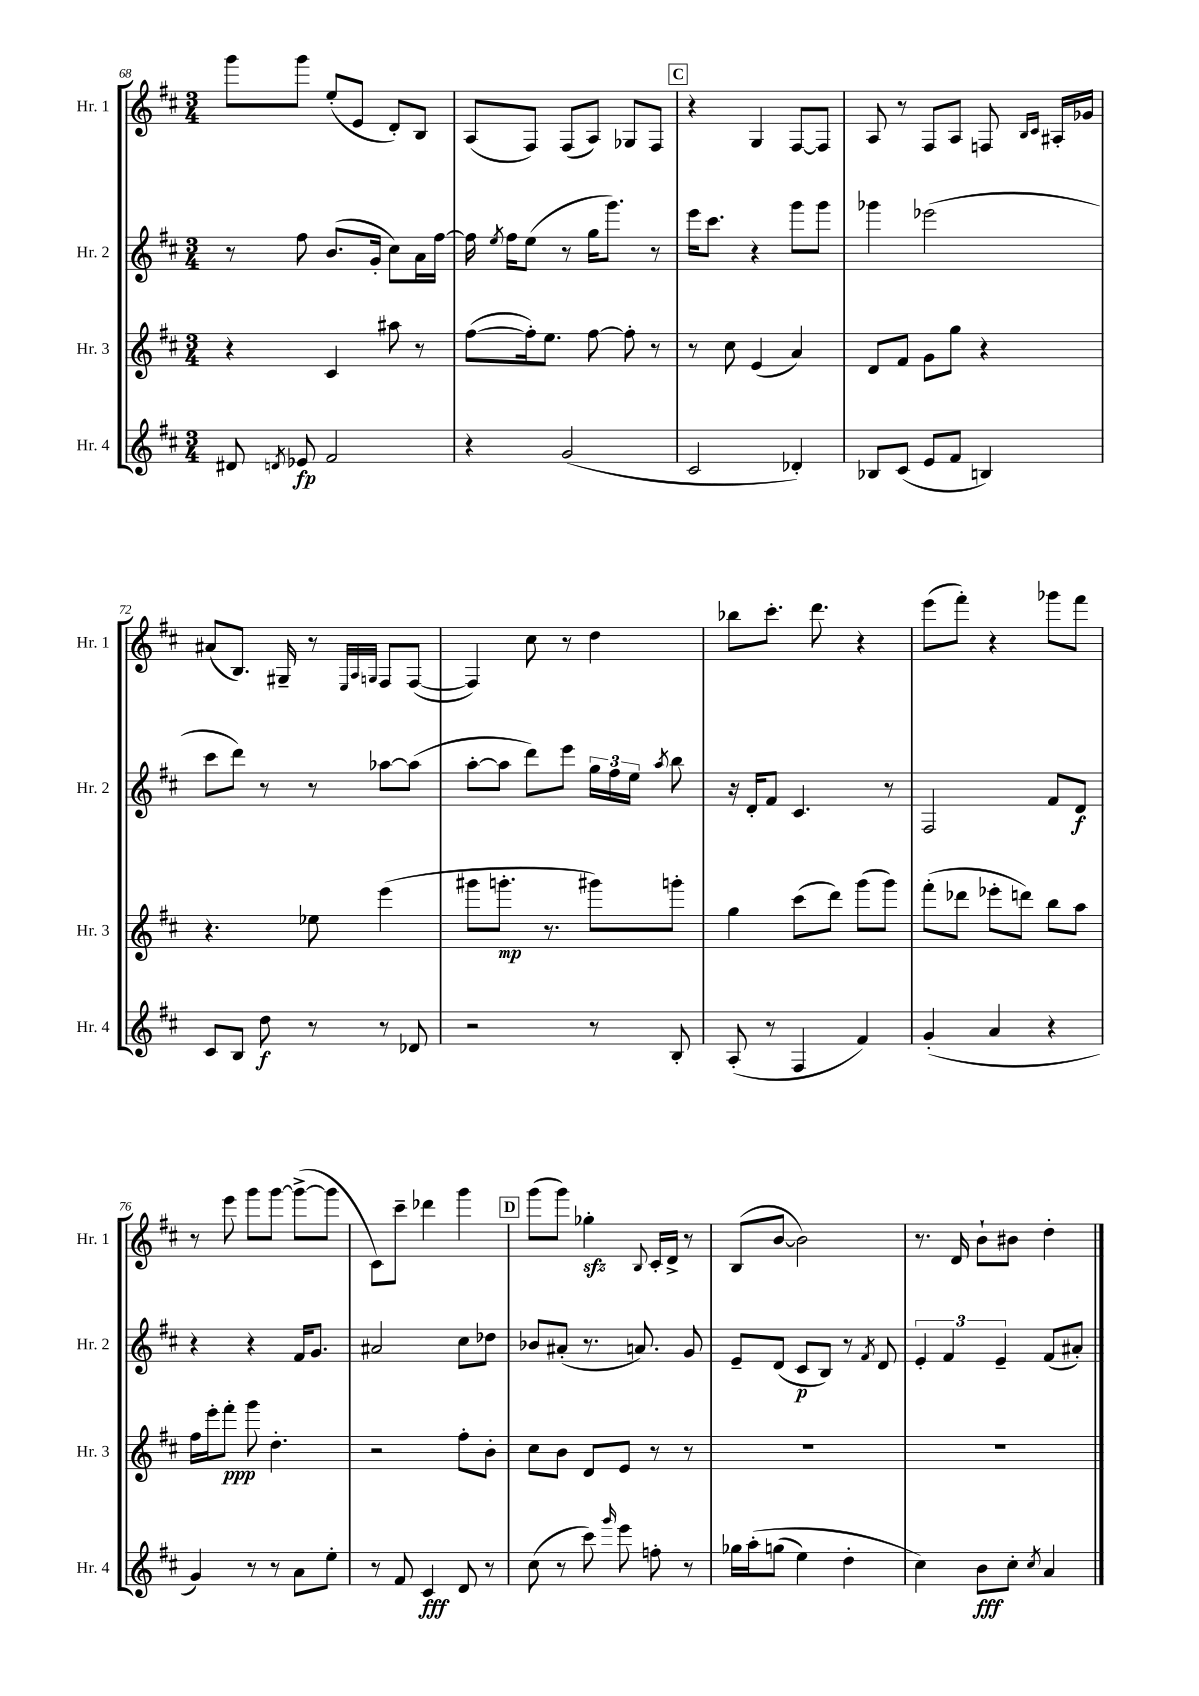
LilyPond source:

<<
\new StaffGroup <<
\new Staff = "s0" \with { instrumentName = "Hr. 1" shortInstrumentName = "Hr. 1" } {
    \clef treble \key d \major \numericTimeSignature \time 3/4
    \autoBeamOff g'''8[ g'''8] e''8[-.( e'8] d'8[-.) b8] |
    a8[( fis8]) fis8[( a8]) ges8[ fis8] |
    \mark \markup { \box "C" } r4 g4 fis8[~ fis8] |
    a8 r8 fis8[ a8] f8 \grace { b16[ cis'16] } ais16[-. ges'16] |
    ais'8[( b8.]) gis16-- r8 \grace { e32[ a32 g32] } fis8[ fis8]~( |
    fis4) cis''8 r8 d''4 |
    bes''8[ cis'''8.]-. d'''8. r4 |
    e'''8[( fis'''8]-.) r4 ges'''8[ fis'''8] |
    r8 e'''8 g'''8[ g'''8]~ g'''8[~->( g'''8] |
    cis'8[) cis'''8]-- des'''4 g'''4 |
    \mark \markup { \box "D" } g'''8[( g'''8]) ges''4-.\sfz \appoggiatura { b8 } cis'16[-. d'16]-> r8 |
    b8[( b'8]~ b'2) |
    r8. d'16 b'8[-! bis'8] d''4-. \bar "|." |
}
\new Staff = "s1" \with { instrumentName = "Hr. 2" shortInstrumentName = "Hr. 2" } {
    \clef treble \key d \major \numericTimeSignature \time 3/4
    \autoBeamOff r8 fis''8 b'8.[( g'16]-. cis''8[) a'16 fis''16]~ |
    fis''16 \acciaccatura { e''8 } fis''16[ e''8]( r8 g''16[ g'''8.]) r8 |
    \mark \markup { \box "C" } e'''16[ cis'''8.] r4 g'''8[ g'''8] |
    ges'''4 ees'''2( |
    cis'''8[ d'''8]) r8 r8 aes''8[~ aes''8]( |
    a''8[~-. a''8] d'''8[) e'''8] \tuplet 3/2 { g''16[ fis''16 e''16] } \acciaccatura { a''8 } b''8 |
    r16 d'16[-. fis'8] cis'4. r8 |
    fis2 fis'8[ d'8]\f |
    r4 r4 fis'16[ g'8.] |
    ais'2 cis''8[ des''8] |
    \mark \markup { \box "D" } bes'8[ ais'8]-.( r8. a'8.) g'8 |
    e'8[-- d'8]( cis'8[\p b8]) r8 \acciaccatura { fis'8 } d'8 |
    \tuplet 3/2 { e'4-. fis'4 e'4-- } fis'8[( ais'8]-.) \bar "|." |
}
\new Staff = "s2" \with { instrumentName = "Hr. 3" shortInstrumentName = "Hr. 3" } {
    \clef treble \key d \major \numericTimeSignature \time 3/4
    \autoBeamOff r4 cis'4 ais''8 r8 |
    fis''8[~( fis''16-.) e''8.] fis''8~ fis''8-. r8 |
    \mark \markup { \box "C" } r8 cis''8 e'4( a'4) |
    d'8[ fis'8] g'8[ g''8] r4 |
    r4. ees''8 e'''4( |
    gis'''8[ g'''8.]-.\mp r8. gis'''8[) g'''8]-. |
    g''4 cis'''8[( d'''8]) g'''8[( g'''8]) |
    fis'''8[-.( des'''8] ees'''8[-. d'''8]) b''8[ a''8] |
    fis''16[ e'''16-. fis'''8]-.\ppp g'''8 d''4.-. |
    r2 fis''8[-. b'8]-. |
    \mark \markup { \box "D" } cis''8[ b'8] d'8[ e'8] r8 r8 |
    R2. |
    R2. \bar "|." |
}
\new Staff = "s3" \with { instrumentName = "Hr. 4" shortInstrumentName = "Hr. 4" } {
    \clef treble \key d \major \numericTimeSignature \time 3/4
    \autoBeamOff dis'8 \acciaccatura { d'8 } ees'8\fp fis'2 |
    r4 g'2( |
    \mark \markup { \box "C" } cis'2 des'4-.) |
    bes8[ cis'8]( e'8[ fis'8] b4) |
    cis'8[ b8] d''8\f r8 r8 des'8 |
    r2 r8 b8-. |
    a8-.( r8 fis4 fis'4) |
    g'4-.( a'4 r4 |
    g'4) r8 r8 a'8[ e''8]-. |
    r8 fis'8 cis'4\fff d'8 r8 |
    \mark \markup { \box "D" } cis''8( r8 cis'''8) \grace { g'''16 } e'''8 f''8-. r8 |
    ges''16[ a''16-.\( g''8]( e''4) d''4-. |
    cis''4\) b'8[\fff cis''8]-. \acciaccatura { cis''8 } a'4 \bar "|." |
}
>>
>>
\layout { \context { \Score currentBarNumber = #68 } }
